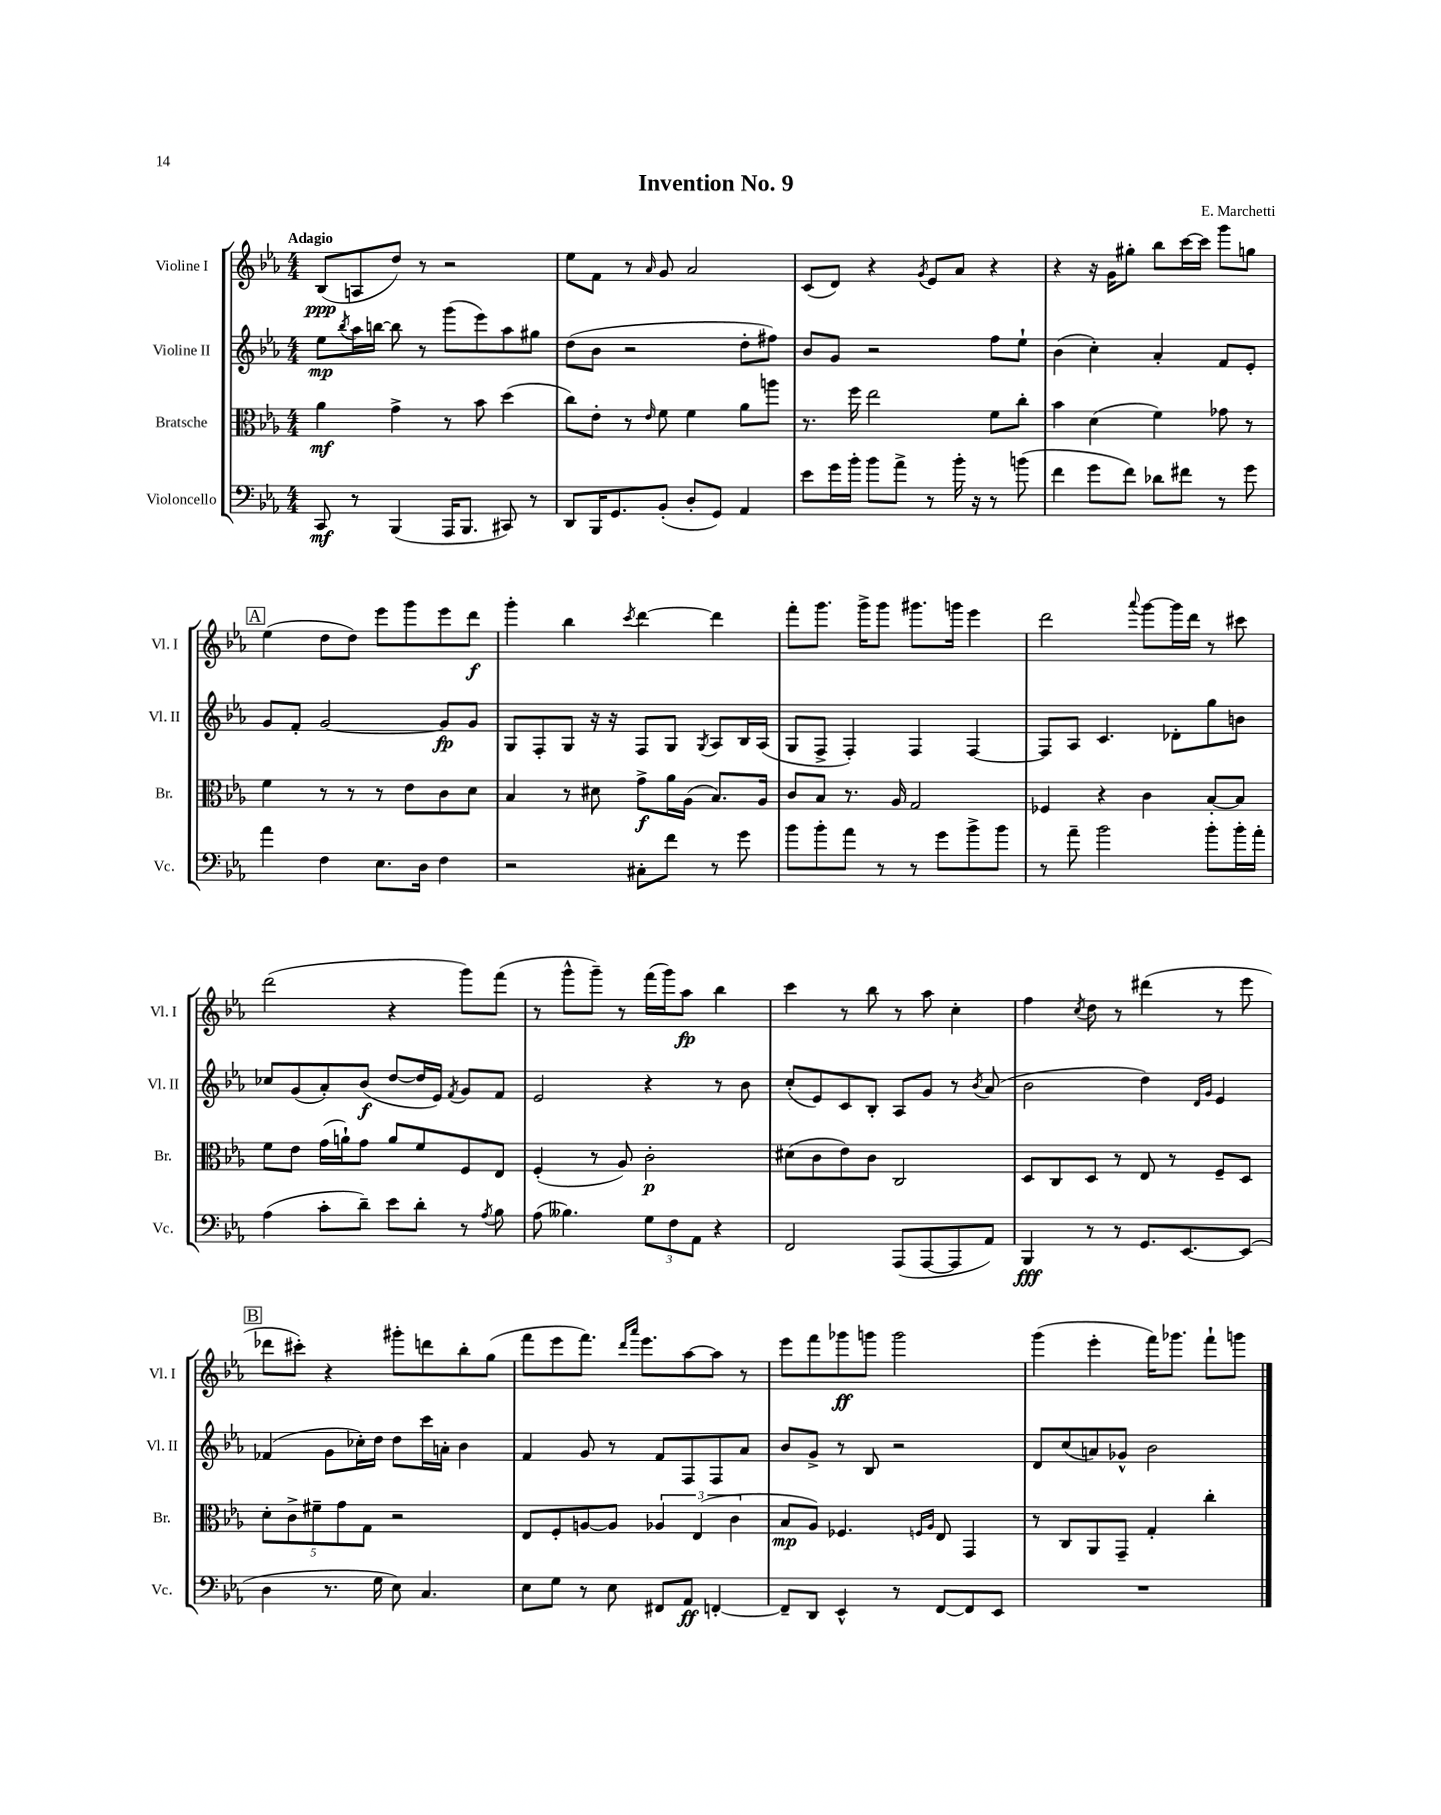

**kern	**kern	**kern	**kern
*staff4	*staff3	*staff2	*staff1
*clefF4	*clefC3	*clefG2	*clefG2
*k[b-e-a-]	*k[b-e-a-]	*k[b-e-a-]	*k[b-e-a-]
*M4/4	*M4/4	*M4/4	*M4/4
8CC/	4a-\	8ee-\L	(8B-/L
.	.	8qbb-/	.
8r	.	16aa-\L	8A/
.	.	[16bb\JJ	.
(4BBB-/	4g^\	8bb\]	8dd/J)
.	.	8r	8r
16AAA-/LK	8r	(8ggg\L	2r
8.BBB-/J	.	.	.
.	8b-\	8eee-\)	.
8CC#/)	(4dd\	8aa-\	.
8r	.	8gg#\J	.
=	=	=	=
8DD/L	8cc\L)	(8dd\L	8ee-\L
16BBB-/K	8e-'\J	8b-\J	8f\J
8.GG/	.	.	.
.	8r	2r	8r
.	16qqe-/	.	16qqa-/
(8BB-'/J	8f\	.	8g/
8D'/L	4f\	.	2a-/
8GG/J)	.	.	.
4AA-/	8a-\L	8dd'\L	.
.	8aa\J	8ff#\J)	.
=	=	=	=
8e-\L	8.r	8b-/L	(8c/L
16g\L	.	8g/J	8d/J)
16b-'\JJ	16ff\	.	.
8b-\L	2ee-\	2r	4r
8a-^\J	.	.	.
.	.	.	8qg/
8r	.	.	8e-/L
16b-'\	.	.	8a-/J
16r	.	.	.
8r	8f\L	8ff\L	4r
(8b\	8cc'\J	8ee-`\J	.
=	=	=	=
4f\	4b-\	(4b-\	4r
8g\L	(4d\	4cc'\)	16r
.	.	.	16g\LK
8f\J)	.	.	8gg#'\J
8d-\L	4f\)	4a-'/	8bb-\L
8f#\J	.	.	[16ccc\L
.	.	.	16ccc\]JJ
8r	8g-\	8f/L	8ggg\L
8g\	8r	8e-'/J	8gg\J
=	=	=	=
4a-\	4f\	8g/L	(4ee-\
.	.	8f'/J	.
4F\	8r	[2g/	8dd\L
.	8r	.	8dd\J)
8.E-\L	8r	.	8eee-\L
.	8e-\L	.	8ggg\
16D\Jk	.	.	.
4F\	8c\	8g/]L	8eee-\
.	8d\J	8g/J	8ddd\J
=	=	=	=
2r	4B-/	8G/L	4ggg'\
.	.	8F'/	.
.	8r	8G/J	4bb-\
.	8d#\	16r	.
.	.	16r	.
.	.	.	8qccc/
8C#'\L	8g^\L	8F/L	[4ddd\
8f\J	16a-\L	8G/J	.
.	(16A-\JJ	.	.
.	.	8qG/	.
8r	8.B-/L)	8A-/L	4ddd\]
8g\	.	16B-/L	.
.	16A-/Jk	(16A-/JJ	.
=	=	=	=
8b-\L	8c/L	8G/L	8fff'\L
8b-'\	8B-/J	8F^/J	8.ggg\J
8a-\J	8.r	4F'/)	.
.	.	.	16ggg^\LK
8r	.	.	8ggg\J
.	16A-/	.	.
8r	2G/	4F/	8.ggg#\L
8g\L	.	.	.
.	.	.	16ggg\Jk
8b-^\	.	[4F/	4eee-\
8b-\J	.	.	.
=	=	=	=
8r	4F-/	8F/]L	2ddd\
8a-~\	.	8A-/J	.
2b-\	4r	4.c/	.
.	.	.	8qqaaa-/
.	4c\	.	[8ggg\L
.	.	8d-'\L	16ggg\]L
.	.	.	16ddd\JJ
8b-'\L	[8B-'/L	8gg\	8r
16b-'\L	8B-/]J	8b\J	8ccc#\
16a-'\JJ	.	.	.
=	=	=	=
(4A-\	8f\L	8cc-/L	(2ddd\
.	8e-\J	(8g/	.
8c'\L	(16g\LL	8a-'/)	.
.	16a`\J)	.	.
8d~\J)	8g\J	(8b-/J	.
8e-\L	8a/L	[8dd/L	4r
8d'\J	8f/	16dd/]L	.
.	.	16e-/JJ)	.
.	.	8qf/	.
8r	8F/	8g/L	8ggg\L)
8qA-/	.	.	.
8B-\	8E-/J	8f/J	(8fff\J
=	=	=	=
(8A-\	(4F'/	2e-/	8r
4.B--\)	.	.	8ggg^^\L
.	8r	.	8ggg~\J)
.	8A-/)	.	8r
12G\L	2c'\	4r	(16fff\LL
.	.	.	16ggg\J)
12F\	.	.	.
.	.	.	8aa-\J
12AA-\J	.	.	.
4r	.	8r	4bb-\
.	.	8b-\	.
=	=	=	=
2FF/	(8d#\L	(8cc'/L	4ccc\
.	8c\	8e-/)	.
.	8e-\)	8c/	8r
.	8c\J	8B-'/J	8bb-\
(8AAA-/L	2C/	8A-/L	8r
[8AAA-/	.	8g/J	8aa-\
8AAA-/]	.	8r	4cc'\
.	.	8qb-/	.
8AA-/J)	.	(8a-/	.
=	=	=	=
4BBB-/	8D/L	2b-\	4ff\
.	8C/	.	.
.	.	.	8qcc/
8r	8D/J	.	8dd\
8r	8r	.	8r
8.GG/L	8E-/	4dd\)	(4ddd#\
.	8r	.	.
[8.EE-/	.	.	.
.	.	16qqd/LL	.
.	.	16qqg/JJ	.
.	8F~/L	4e-/	8r
(8EE-/]J	8D/J	.	8eee-\
=	=	=	=
4D\	10d'\L	(4f-/	8ddd-\L
.	10c^\	.	.
.	.	.	8ccc#'\J)
.	10f#~\	.	.
8.r	.	8g\L	4r
.	10g\	.	.
.	.	16cc-'\L)	.
.	10G\J	.	.
16G\	.	16dd\JJ	.
8E-\)	2r	8dd\L	8ggg#'\L
4.C/	.	16ccc\L	8ddd\
.	.	16a'\JJ	.
.	.	4b-\	8bb-'\
.	.	.	(8gg\J
=	=	=	=
8E-\L	8E-/L	4f/	8fff\L
8G\J	8F'/	.	8eee-\
8r	[8A/	8g/	8.fff\J)
8E-\	8A/]J	8r	.
.	.	.	16qqddd/LL
.	.	.	16qqaaa-/JJ
.	.	.	8.eee-\L
8FF#/L	6A-/	8f/L	.
8AA-/J	.	8F/	[8aa-\
.	(6E-/	.	.
[4FF'/	.	8F/	8aa-\]J
.	6c\	.	.
.	.	8a-/J	8r
=	=	=	=
8FF~/]L	8B-/L	8b-/L	8eee-\L
8DD/J	8A-/J)	8g^/J	8fff\
4EE-^^/	4.F-/	8r	8ggg-\
.	.	8B-/	8ggg\J
8r	.	2r	2ggg\
.	16qqF/LL	.	.
.	16qqA-/JJ	.	.
[8FF/L	8E-/	.	.
8FF/]	4GG/	.	.
8EE-/J	.	.	.
=	=	=	=
1r	8r	8d/L	(4ggg\
.	8C/L	(8cc/	.
.	8AA-/	8a/)	4eee-'\
.	8GG~/J	8g-^^/J	.
.	4G'/	2b-\	16fff\LK)
.	.	.	8.ggg-\J
.	4cc'\	.	8fff`\L
.	.	.	8ggg\J
==	==	==	==
*-	*-	*-	*-
